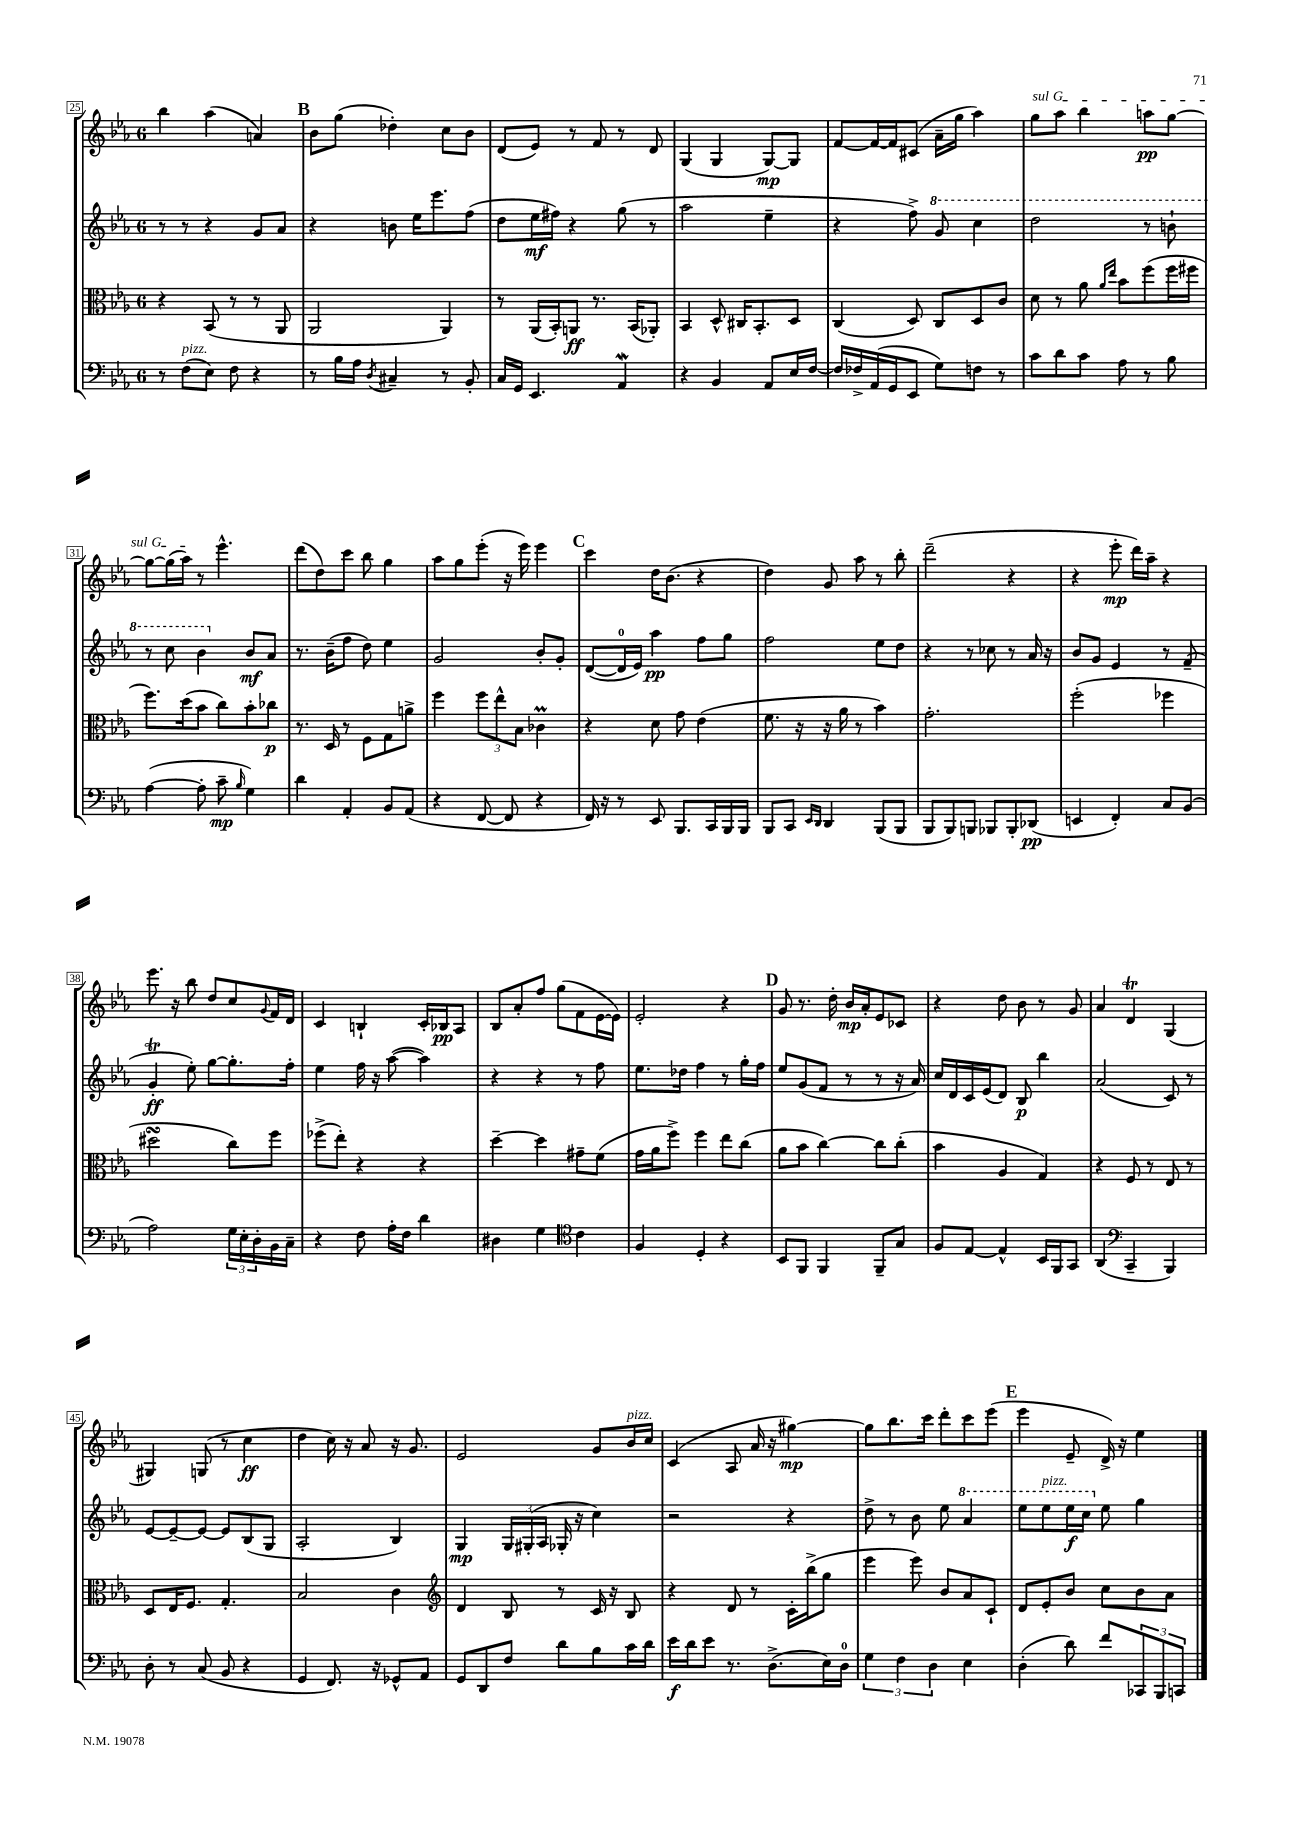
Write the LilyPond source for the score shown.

<<
\new StaffGroup <<
\new Staff = "s0" {
    \clef treble \key ees \major \once \override Staff.TimeSignature.style = #'single-digit \time 6/8
    bes''4 aes''4( a'4) |
    \mark \markup { \bold "B" } bes'8 g''8( des''4-.) c''8 bes'8 |
    d'8( ees'8) r8 f'8 r8 d'8 |
    g4( g4 g8~\mp) g8 |
    f'8~ f'16~ f'16 cis'8( aes'16-- g''16 aes''4) |
    \once \override TextSpanner.bound-details.left.text = \markup { \italic "sul G" } g''8\startTextSpan aes''8 bes''4 a''8\pp g''8~ |
    g''8~ g''16( aes''16\stopTextSpan) r8 ees'''4.-^ |
    d'''8( d''8) c'''8 bes''8 g''4 |
    aes''8 g''8 ees'''8-.( r16 ees'''16) ees'''4 |
    \mark \markup { \bold "C" } c'''4 d''16 bes'8.( r4 |
    d''4) g'8 aes''8 r8 bes''8-. |
    d'''2--( r4 |
    r4 ees'''8-.\mp d'''16) aes''16-- r4 |
    ees'''8. r16 bes''8 d''8 c''8 \appoggiatura { g'8 } f'16 d'16 |
    c'4 b4-! c'16-. bes16\pp aes8 |
    bes8 aes'8-. f''8 g''8( f'8 ees'16~ ees'16) |
    ees'2-. r4 |
    \mark \markup { \bold "D" } g'8 r8. d''16-. bes'16\mp aes'16-. ees'8 ces'8 |
    r4 d''8 bes'8 r8 g'8 |
    aes'4 d'4\trill g4( |
    gis4) g8( r8 c''4\ff |
    d''4 c''16) r16 aes'8 r16 g'8. |
    ees'2 g'8 bes'16^\markup { \italic "pizz." } c''16 |
    c'4( aes8 aes'16 r16 gis''4~\mp) |
    gis''8 bes''8. c'''16 d'''8-. c'''8 ees'''8( |
    \mark \markup { \bold "E" } ees'''4 ees'8-- d'16->) r16 ees''4 \bar "|." |
}
\new Staff = "s1" {
    \clef treble \key ees \major \once \override Staff.TimeSignature.style = #'single-digit \time 6/8
    r8 r8 r4 g'8 aes'8 |
    \mark \markup { \bold "B" } r4 b'8 ees''16 ees'''8. f''8( |
    d''8 ees''16\mf fis''16) r4 g''8( r8 |
    aes''2 ees''4-- |
    r4 f''8->) \ottava #1 g''8 c'''4 |
    d'''2 r8 b''8-! |
    r8 c'''8 bes''4 \ottava #0 bes'8\mf aes'8 |
    r8. bes'16--( f''8 d''8) ees''4 |
    g'2 bes'8-. g'8-. |
    \mark \markup { \bold "C" } d'8~( d'16-0 ees'16) aes''4\pp f''8 g''8 |
    f''2 ees''8 d''8 |
    r4 r8 ces''8 r8 aes'16 r16 |
    bes'8 g'8 ees'4 r8 f'8--( |
    g'4-.\trill\ff ees''8-.) g''8~ g''8.-. f''16-. |
    ees''4 f''16 r16 aes''8~( aes''4) |
    r4 r4 r8 f''8 |
    ees''8. des''16 f''4 r8 g''16-. f''16 |
    \mark \markup { \bold "D" } ees''8 g'8( f'8 r8 r8 r16 aes'16) |
    c''16 d'16 c'16 ees'16( d'8) bes8\p bes''4 |
    aes'2( c'8) r8 |
    ees'8~ ees'8~-- ees'8~ ees'8 bes8( g8 |
    aes2-. bes4) |
    g4\mp \tuplet 3/2 { g16 gis16-.( aes16 } ges16-. r16 c''4) |
    r2 r4 |
    d''8-> r8 bes'8 ees''8 \ottava #1 aes''4 |
    \mark \markup { \bold "E" } ees'''8 ees'''8^\markup { \italic "pizz." } ees'''16\f c'''16 \ottava #0 ees''8 g''4 \bar "|." |
}
\new Staff = "s2" {
    \clef alto \key ees \major \once \override Staff.TimeSignature.style = #'single-digit \time 6/8
    r4 bes,8( r8 r8 aes,8 |
    \mark \markup { \bold "B" } aes,2 aes,4) |
    r8 aes,16( bes,16-.) a,8\ff r8. bes,16( aes,8-.) |
    bes,4 d8-^ cis16 bes,8.-. d8 |
    c4( d8) c8 d8 c'8 |
    d'8 r8 aes'8 \grace { aes'16 ees''16 } bes'8 f''8( f''16 fis''16 |
    f''8.) d''16( bes'8 c''8) bes'8-. ces''8\p |
    r8. d16 r8 f8 g8 a'8-> |
    f''4 \tuplet 3/2 { f''8 ees''8-^ bes8 } ces'4\prall |
    \mark \markup { \bold "C" } r4 d'8 g'8 ees'4( |
    f'8. r16 r16 aes'16 r8 bes'4) |
    g'2.-. |
    f''2-.( fes''4 |
    dis''2\turn c''8) f''8 |
    fes''8->( ees''8-.) r4 r4 |
    d''4~-- d''4 gis'8-- f'8( |
    g'16 aes'16 f''8->) f''4 ees''8 c''8( |
    \mark \markup { \bold "D" } aes'8 bes'8 c''4~) c''8 c''8-.( |
    bes'4 aes4 g4) |
    r4 f8 r8 ees8 r8 |
    d8 ees16 f8. g4.-. |
    bes2 c'4 |
    \clef treble d'4 bes8 r8 c'16 r16 bes8 |
    r4 d'8 r8 c'16-. bes''16->( g''8 |
    ees'''4 ees'''8) bes'8 aes'8 c'8-! |
    \mark \markup { \bold "E" } d'8 ees'8-. bes'8 c''8 bes'8 aes'8 \bar "|." |
}
\new Staff = "s3" {
    \clef bass \key ees \major \once \override Staff.TimeSignature.style = #'single-digit \time 6/8
    r8 f8^\markup { \italic "pizz." }( ees8) f8 r4 |
    \mark \markup { \bold "B" } r8 bes16 aes16 \acciaccatura { d8 } cis4-- r8 bes,8-. |
    c16 g,16 ees,4. aes,4\mordent |
    r4 bes,4 aes,8 ees16 f16~ |
    f16 fes16-> aes,16( g,16 ees,8 g8) f8 r8 |
    c'8 d'8 c'8 aes8 r8 bes8 |
    aes4~( aes8-. c'8--\mp \grace { bes16 } g4) |
    d'4 aes,4-. bes,8 aes,8( |
    r4 f,8~ f,8 r4 |
    \mark \markup { \bold "C" } f,16) r16 r8 ees,8 bes,,8. c,16 bes,,16 bes,,16 |
    bes,,8 c,8 \grace { ees,16 d,16 } d,4 bes,,8( bes,,8 |
    bes,,8 bes,,8) b,,8 bes,,8 bes,,8-. des,8\pp( |
    e,4 f,4-.) c8 bes,8( |
    aes2) \tuplet 3/2 { g16 ees16-. d16-. } bes,16 c16-- |
    r4 f8 aes16-. f16 d'4 |
    dis4 g4 \clef tenor c'4 |
    f4 d4-. r4 |
    \mark \markup { \bold "D" } bes,8 f,8 f,4 f,8-- g8 |
    f8 ees8~ ees4-^ bes,16 f,16 g,8 |
    aes,4( \clef bass c,4-- bes,,4) |
    d8-. r8 c8( bes,8 r4 |
    g,4 f,8.) r16 ges,8-^ aes,8 |
    g,8 d,8 f8 d'8 bes8 c'16 d'16 |
    ees'16\f d'16 ees'8 r8. d8.->( ees16) d16-0 |
    \tuplet 3/2 { g4 f4 d4 } ees4 |
    \mark \markup { \bold "E" } d4-.( d'8) f'8 \tuplet 3/2 { ces,8 bes,,8 c,8 } \bar "|." |
}
>>
>>
\layout { \context { \Score currentBarNumber = #25 \override BarNumber.stencil = #(make-stencil-boxer 0.1 0.3 ly:text-interface::print) } }
